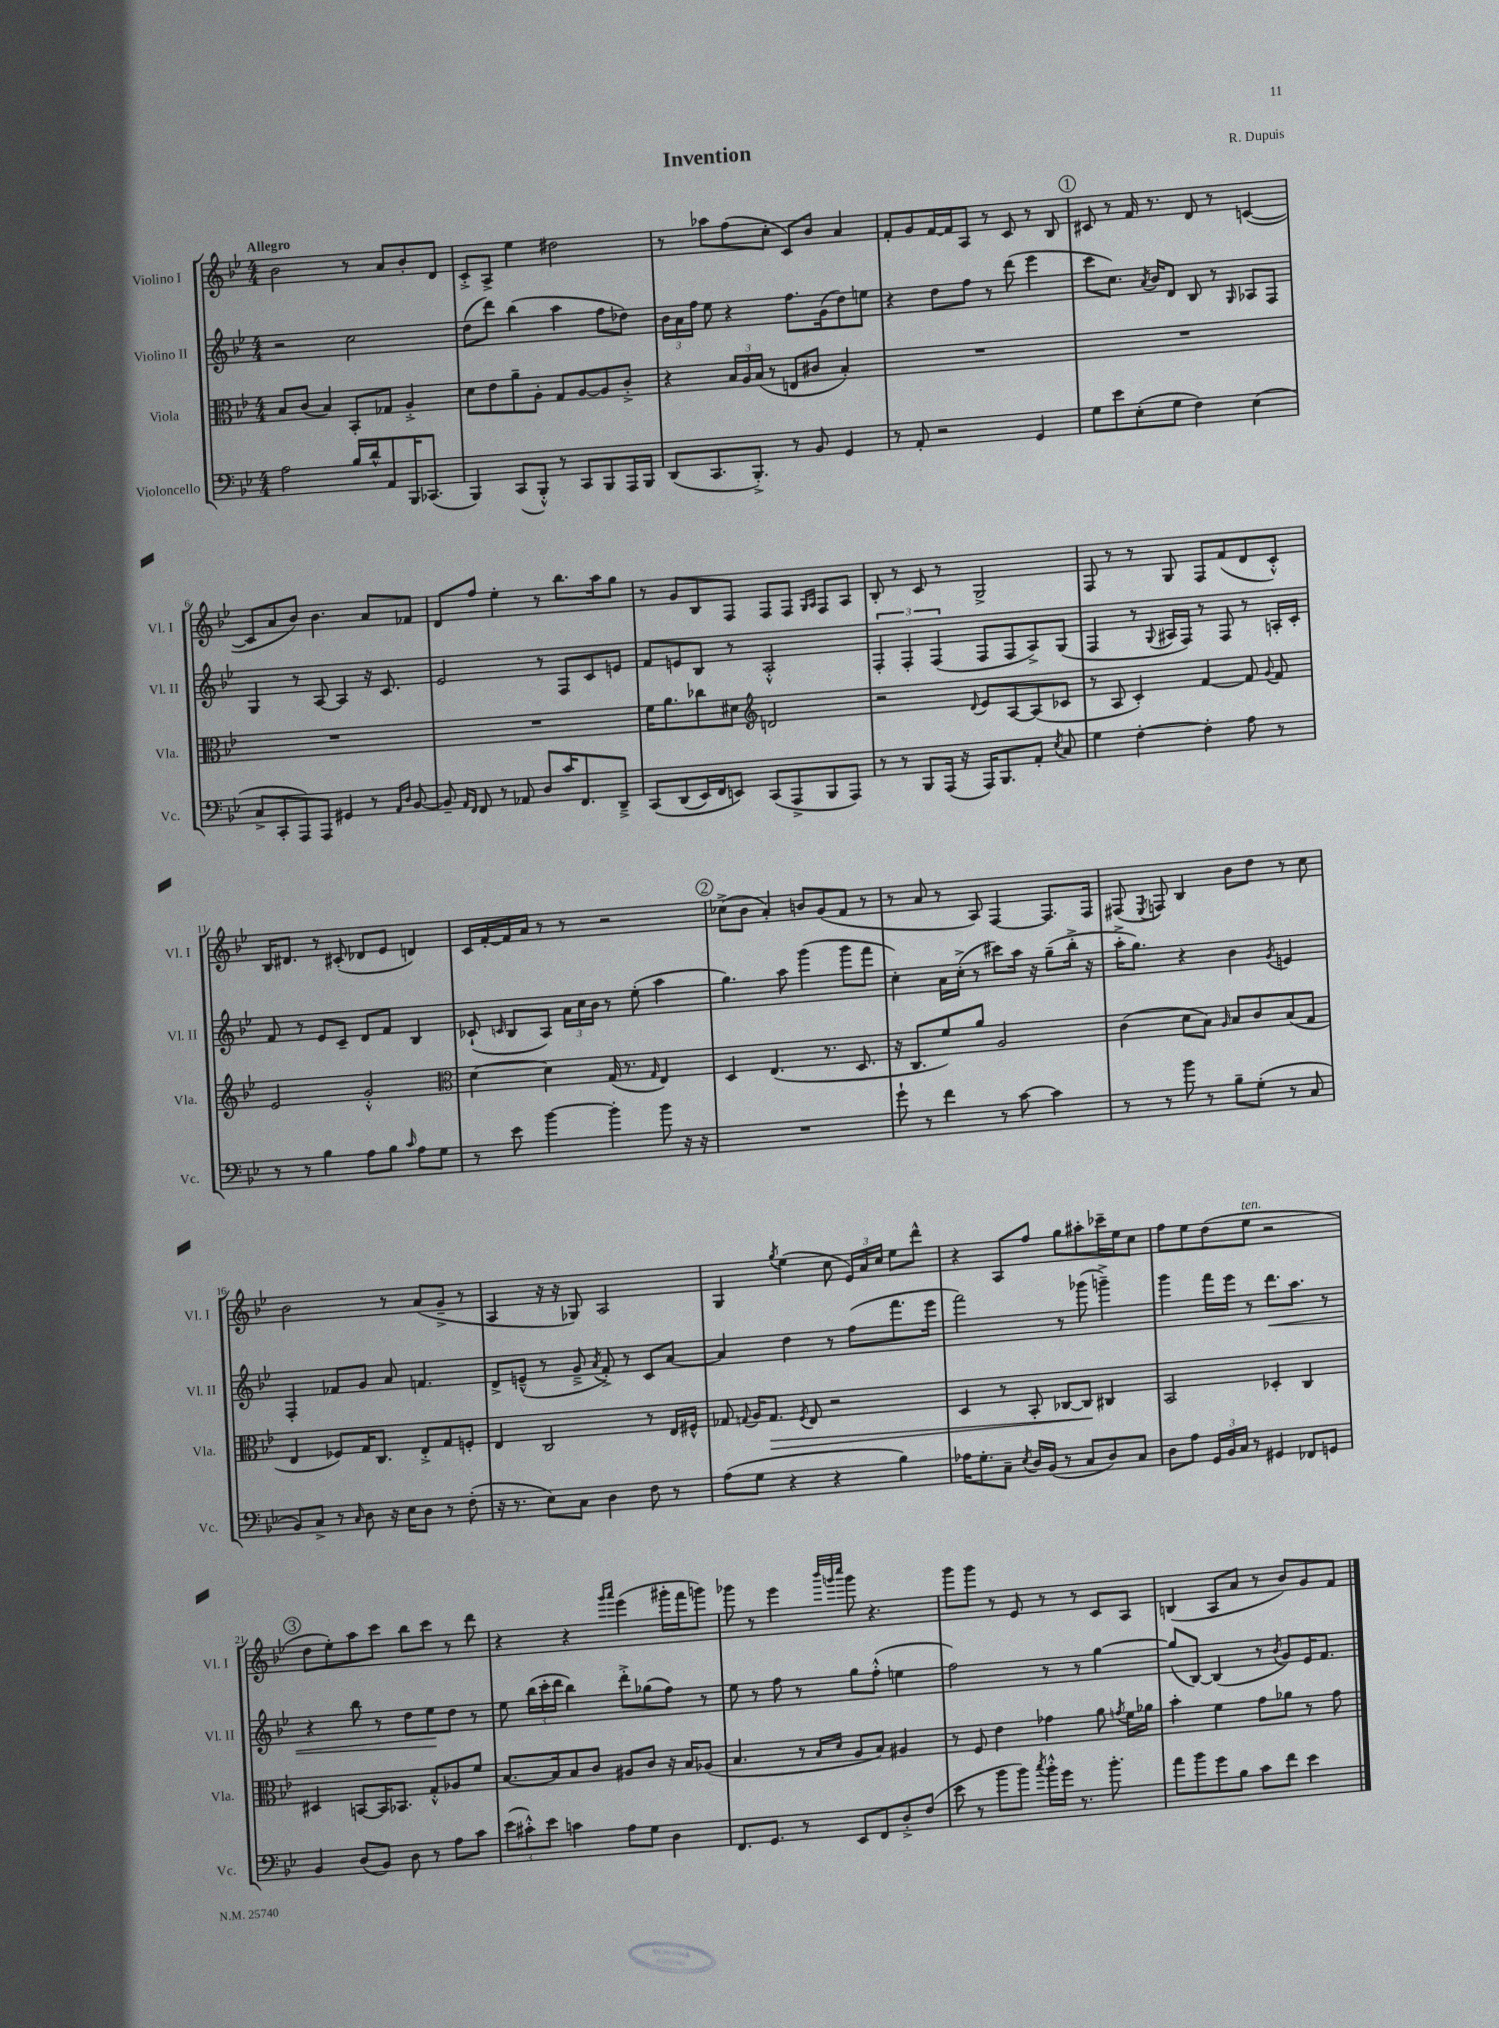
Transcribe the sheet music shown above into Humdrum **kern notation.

**kern	**kern	**dynam	**kern	**dynam	**kern
*part4	*part3	*part3	*part2	*part2	*part1
*staff4	*staff3	*staff3	*staff2	*staff2	*staff1
*I"Violoncello	*I"Viola	*	*I"Violino II	*	*I"Violino I
*I'Vc.	*I'Vla.	*	*I'Vl. II	*	*I'Vl. I
*clefF4	*clefC3	*	*clefG2	*	*clefG2
*k[b-e-]	*k[b-e-]	*	*k[b-e-]	*	*k[b-e-]
*M4/4	*M4/4	*	*M4/4	*	*M4/4
=1	=1	=1	=1	=1	=1
!	!	!	!	!	!LO:TX:a:B:t=Allegro
2A\	8B-/L	.	2r	.	2b-\
.	(8c/J	.	.	.	.
.	4B-/)	.	.	.	.
16B-/LL	8BB-'/L	.	2cc\	.	8r
16d^^/J	.	.	.	.	.
8AA/	8G-X/J	.	.	.	8a/L
16BBB-/K	4A'^/	.	.	.	8b-'/
(8.CC-X/J	.	.	.	.	.
.	.	.	.	.	8d/J
=2	=2	=2	=2	=2	=2
4BBB-/)	8d\L	.	(8dd\L	.	8c'^/L
.	8e-\	.	8ddd\J)	.	8A^/J
(8CC/L	8a~\	.	(4bb-\	.	4ee-\
8BBB-'^^/J)	8A'\J	.	.	.	.
8r	8G/L	.	4aa\	.	2dd#X\
8CC/L	[8A/	.	.	.	.
8BBB-/	8A/]	.	8ff\L	.	.
16AAA/L	8c'^/J	.	8dd-X\J)	.	.
16BBB-/JJ	.	.	.	.	.
=3	=3	=3	=3	=3	=3
(8DD/L	4r	.	24b-\LL	.	8r
.	.	.	24a\	.	.
.	.	.	24ff\JJ	.	.
8.CC/	.	.	8ee-\	.	8aa-X\L
.	24B-/LL	.	4r	.	(8ff\
.	24A/	.	.	.	.
8.BBB-'^/J)	.	.	.	.	.
.	(24B-/JJ	.	.	.	.
.	8r	.	.	.	8cc'\J
8r	8En/L	.	8.ff\L	.	8c/L)
8BB-/	8c#X/J	.	.	.	8b-/J
.	.	.	(16g\k	.	.
4GG/	4B-'/)	.	8dd\)	.	4a/
.	.	.	8een\J	.	.
=4	=4	=4	=4	=4	=4
8r	1r	.	4r	.	8f'/L
8AA'/	.	.	.	.	8g/
2r	.	.	8dd\L	.	[16f/L
.	.	.	.	.	16f/J]
.	.	.	8ff\J	.	8A/J
.	.	.	8r	.	8r
.	.	.	(8ddd\	.	8c/
4GG/	.	.	4eee-\	.	8r
.	.	.	.	.	8B-/
!!LO:REH:place=s1:t=1
=5	=5	=5	=5	=5	=5
8G\L	1r	.	8ccc\L	.	8c#X/
8e-\	.	.	8.cc\J)	.	8r
(8E-'\	.	.	.	.	16f/
.	.	.	8qa/	.	.
.	.	.	16b-/KL	.	8.r
8G\J	.	.	8d/J	.	.
4F\)	.	.	8B-/	.	8d/
.	.	.	8r	.	8r
.	.	.	16qqG/	.	.
(4E-\	.	.	8A-X/L	.	([4cn/
.	.	.	8F/J	.	.
!!LO:LB:g=z
=6	=6	=6	=6	=6	=6
8C^/L	1r	.	4G/	.	8c/L]
8CC'/	.	.	.	.	8a/
8AAA/)	.	.	8r	.	8b-/J)
8AAA/J	.	.	[8A/	.	4.b-\
4GG#X/	.	.	4A/]	.	.
8r	.	.	16r	.	8a/L
.	.	.	8.c/	.	.
16qqAA/LL	.	.	.	.	.
16qqD/JJ	.	.	.	.	.
[8BB-/	.	.	.	.	8f-X/J
=7	=7	=7	=7	=7	=7
8BB-~/]	1r	.	2e-/	.	8d/L
16qqAA/LL	.	.	.	.	.
16qqFF/JJ	.	.	.	.	.
8FF/	.	.	.	.	8ff/J
8r	.	.	.	.	4ee-'\
8AA-X/	.	.	.	.	.
8D/L	.	.	8r	.	8r
16c/K	.	.	8F/L	.	8.bb-\L
8.FF/	.	.	.	.	.
.	.	.	8c/	.	.
.	.	.	.	.	16aa\k
8DD~^/J	.	.	8en/J	.	8gg\J
=8	=8	=8	=8	=8	=8
(8CC/L	16f\KL	.	8f/L	.	8r
.	8.a\	.	.	.	.
(8DD/	.	.	8en/	.	8g/L
16EE-/L)	8cc-X\	.	8B-/J	.	8B-/
16FF/J	.	.	.	.	.
8EEn/J)	8d#X\J	.	8r	.	8F/J
*	*clefG2	*	*	*	*
(8CC/L	2dn/	.	2A'^^/	.	8F/L
8AAA^/	.	.	.	.	8F/J
.	.	.	.	.	16qqG/LL
.	.	.	.	.	16qqA/JJ
8BBB-/	.	.	.	.	8F/L
8AAA/J)	.	.	.	.	8A/J
=9	=9	=9	=9	=9	=9
8r	2r	.	6F'/	.	8B-'/
8r	.	.	.	.	8r
.	.	.	6F'/	.	.
8BBB-/L	.	.	.	.	8c/
.	.	.	(6F/	.	.
(16AAA/Jk	.	.	.	.	8r
16r	.	.	.	.	.
.	8qqd/	.	.	.	.
16AAA/KL)	8e-/L	.	8F/L	.	2G^/
8.BBB-/	.	.	.	.	.
.	[8A/	.	8F/	.	.
8AA'/J	(8A/]	.	8A^/)	.	.
8qE-/	.	.	.	.	.
8C/	8c-X/J	.	(8G/J	.	.
=10	=10	=10	=10	=10	=10
4G\	8r	.	4F/	.	8F/
.	8A/	.	.	.	8r
[4F'\	4c'/)	.	8r	.	8r
.	.	.	8qqG/	.	.
.	.	.	16A#X/LL	.	8G/
.	.	.	16F/JJ)	.	.
4F'\]	[4f/	.	8r	.	8F/L
.	.	.	8F/	.	(8f/
8A\	8f/]	.	8r	.	8d/
.	8qqg/	.	.	.	.
8r	8f/	.	16An'/LL	.	8c'^^/J)
.	.	.	16c'/JJ	.	.
!!LO:LB:g=z
=11	=11	=11	=11	=11	=11
8r	2e-/	.	8f/	.	16B-/KL
.	.	.	.	.	8.d#X/J
8r	.	.	8r	.	.
4B-\	.	.	8e-/L	.	8r
.	.	.	8c~/J	.	(8c#X'/
8A\L	2g'^^/	.	8d/L	.	8d-X/L
8B-\J	.	.	8f/J	.	8e-/J
16qqc/	.	.	.	.	.
8A\L	.	.	4B-/	.	4dn/)
8G\J	.	.	.	.	.
=12	=12	=12	=12	=12	=12
*	*clefC3	*	*	*	*
8r	[4d\	.	(8c-X`/	.	16c/LL
.	.	.	.	.	[16f'/
.	.	.	16qqcn/	.	.
8e-\	.	.	8B-/L	.	16f/]
.	.	.	.	.	16a/JJ
[4b-\	4d\]	.	8A/J)	.	8r
.	.	.	24a\LL	.	8r
.	.	.	24cc\	.	.
.	.	.	24b-\JJ	.	.
4b-'\]	(16G/	.	8r	.	2r
.	8.r	.	.	.	.
.	.	.	(8ee-'\	.	.
.	16qqG/	.	.	.	.
8b-\	4E-/)	.	4aa\	.	.
16r	.	.	.	.	.
16r	.	.	.	.	.
!!LO:REH:place=s1:t=2
=13	=13	=13	=13	=13	=13
1r	4D/	.	4.gg\)	.	(8cc-X^\L
.	.	.	.	.	8b-\J
.	(4.E-/	.	.	.	4a'/)
.	.	.	8aa\	.	.
.	.	.	(4ggg\	.	8bn/L
.	8.r	.	.	.	(8g/
.	.	.	8ggg\L	.	8f/J
.	8.D/	.	.	.	.
.	.	.	8fff\J	.	8r
=14	=14	=14	=14	=14	=14
8g`\	16r	.	4cc'\)	.	8r
.	8.C/L	.	.	.	.
8r	.	.	.	.	8a/
4f\	8f/)	.	16a\LL	.	8r
.	.	.	(16cc'^\JJ	.	.
.	8a/J	.	8r	.	8A/)
8r	2A/	.	8ccc#X\L)	.	[4F/
[8c\	.	.	16aa\Jk	.	.
.	.	.	16r	.	.
4c\]	.	.	(8gg~\L	.	8.F/L]
.	.	.	16bb-'^\Jk	.	.
.	.	.	16r	.	16F/Jk
=15	=15	=15	=15	=15	=15
8r	(4c\	.	16aa'^\KL	.	(8F#X/
.	.	.	8.gg\J)	.	.
.	.	.	.	.	8qE-/
8r	.	.	.	.	8Fn/)
8b-\	8d\L	.	4r	.	4B-/
8r	8B-\J)	.	.	.	.
.	16qqA/	.	.	.	.
8B-~\L	8B-/L	.	4b-\	.	8b-\L
(8G'\J	8c/	.	.	.	8dd\J
.	.	.	8qg/	.	.
8r	(8B-/	.	4en/	.	8r
8C/	8G/J	.	.	.	8cc\
!!LO:LB:g=z
=16	=16	=16	=16	=16	=16
8BB-/L)	4E-/	.	4F'/	.	2b-\
8C^/J	.	.	.	.	.
8r	8F-X/L)	.	8f-X/L	.	.
16qqC/	.	.	.	.	.
8D\	16G/K	.	8g/J	.	.
.	8.C/J	.	.	.	.
16r	.	.	8a/	.	8r
16E-\KL	.	.	.	.	.
8D\J	8E-'^/L	.	4.fn/	.	(8a/L
8r	8G/	.	.	.	8g~^/J
(8F'\	8Fn'/J	.	.	.	8r
=17	=17	=17	=17	=17	=17
16r	4E-/	.	8d^/L	.	4A/
8.r	.	.	.	.	.
.	.	.	(8en~^^/J	.	.
8E-\L)	2C/	.	8r	.	16r
.	.	.	.	.	16r
8C\J	.	.	8g~^/	.	8G-X/)
.	.	.	8qa/	.	.
4D\	.	.	8f'^/)	.	2A/
.	.	.	8r	.	.
8F\	8r	.	8c/L	.	.
8r	16E-/LL	.	[8a/J	.	.
.	16F#X^^/JJ	.	.	.	.
=18	=18	=18	=18	=18	=18
(8A\L	8G-X/	.	4a/]	.	4G/
.	8qqGn/	.	.	.	.
8G\J	16A/KL	.	.	.	.
!	!	!LO:HP:b	!	!	!
.	8.G/J	>	.	.	.
.	.	.	.	.	8qgg/
4r	.	.	4dd\	.	(4ee-\
.	8qF/	.	.	.	.
.	8E-/	.	.	.	.
4r	2r	.	8r	.	8cc\
.	.	.	(8ff\L	.	24e-/LL)
.	.	.	.	.	24a/
.	.	.	.	.	24cc/JJ
4B-\)	.	.	8.fff\	.	8ee-\L
.	.	.	.	.	8ddd^^\J
.	.	.	16eee-\Jk	.	.
=19	=19	=19	=19	=19	=19
16A-X\KL	4D/	.	2fff\)	.	4r
8.G'\	.	.	.	.	.
8C~\J	8r	.	.	.	8A/L
8qE-/	.	.	.	.	.
16D/LL	8BB-'/	.	.	.	8ff/J
(16BB-/JJ	.	.	.	.	.
8r	[8C-X/L	.	8r	.	8gg\L
8C/L	8C-/J]	.	(8ggg-X\	.	8aa#X'\
8D/)	4C#X/	]	4gggn~^\)	.	16ccc-X~\L
.	.	.	.	.	16ee-\J
8C/J	.	.	.	.	8cc\J
=20	=20	=20	=20	=20	=20
8D\L	2BB-/	.	4ggg\	.	8ff\L
8A\J	.	.	.	.	8ee-\
24GG/LL	.	.	16fff\LL	.	(8dd\
24BB-/	.	.	.	.	.
.	.	.	16eee-\JJ	.	.
24C/JJ	.	.	.	.	.
!	!	!	!	!	!LO:TX:a:i:t=ten.
8r	.	.	8r	.	8ee-\J
!	!	!	!	!LO:HP:b	!
4GG#X/	4D-X'/	.	8.ddd\L	<	2r
.	.	.	8.aa\J	.	.
8FF-X/L	4C/	.	.	.	.
8GGn/J	.	.	8r	.	.
!!LO:LB:g=z
!!LO:REH:place=s1:t=3
=21	=21	=21	=21	=21	=21
4BB-/	4D#X/	.	4r	.	8dd\L
.	.	.	.	.	8ee-'\)
(8D/L	[8BBn/L	.	8bb-\	.	8aa\
8BB-/J)	16BB/K]	.	8r	.	8ccc\J
.	8.BB-X/J	.	.	.	.
8D\	.	.	8dd\L	.	8bb-\L
8r	8G'^^/L	.	8ee-\	.	8ccc\J
8A\L	8A-X/	.	8dd\J	[	8r
8c\J	8f/J	.	8r	.	8ddd\
=22	=22	=22	=22	=22	=22
(12e-\L	[8.B-/L	.	8ee-\	.	4r
12c#X'^^\)	.	.	.	.	.
.	.	.	(24bb-\LL	.	.
12e-\J	.	.	24ccc'\	.	.
.	16B-/k]	.	.	.	.
.	.	.	24ddd\JJ	.	.
4cn\	8B-/	.	4bb-\)	.	4r
.	8c/J	.	.	.	.
.	.	.	.	.	16qqggg/LL
.	.	.	.	.	16qqaaa/JJ
8A\L	8A#X/L	.	8ddd'^\L	.	(4eee-\
8G\J	8c/J	.	(8gg-X\	.	.
4D\	16r	.	8ff\J)	.	16ggg#X'\LL
.	16B-/KL	.	.	.	16fff\J
.	(8A-X/J	.	8r	.	8gggn\J)
=23	=23	=23	=23	=23	=23
8.FF/L	4.B-/	.	8ee-\	.	8ggg-X\
.	.	.	8r	.	8r
8.GG/J	.	.	.	.	.
.	.	.	8ff\	.	4eee-\
8r	8r	.	8r	.	.
.	.	.	.	.	32qqbbb-/LLL
.	16qqB-/LL	.	.	.	32qqgggn/
.	16qqd/JJ	.	.	.	32qqcccc/JJJ
8EE-/L	8A/L	.	8gg\L	.	8ggg\
8FF/	8B-/J)	.	(8ff'^^\J	.	4.r
8D'^/	4A#X/	.	4een\	.	.
(8F/J	.	.	.	.	.
=24	=24	=24	=24	=24	=24
8e-\	8r	.	2ff\)	.	8ggg\L
8r	8F/	.	.	.	8ggg\J
8b-\L	4e-\	.	.	.	8r
8b-\J)	.	.	.	.	8e-/
8qcc/	.	.	.	.	.
16b-'^^\LL	4g-X\	.	8r	.	8r
16g\JJ	.	.	.	.	.
8.r	.	.	8r	.	8r
.	8a\	.	[4gg\	.	8c/L
8.b-'\	.	.	.	.	.
.	8qgn/	.	.	.	.
.	16f\LL	.	.	.	8A/J
.	16a-X\JJ	.	.	.	.
=25	=25	=25	=25	=25	=25
8a\L	4b-'\	.	(8gg/L]	.	(4Bn/
8b-\	.	.	[8B-/J)	.	.
8g\	4f\	.	(4B-/]	.	8A/L
8B-\J	.	.	.	.	8a/J
8c\L	8g\L	.	8r	.	8r
.	.	.	8qb-/	.	.
8f\J	8a-X\J	.	8g/L)	.	8b-/L)
4e-\	8r	.	16e-/K	.	8g/
.	.	.	8.f/J	.	.
.	8g\	.	.	.	8f/J
==	==	==	==	==	==
*-	*-	*-	*-	*-	*-
